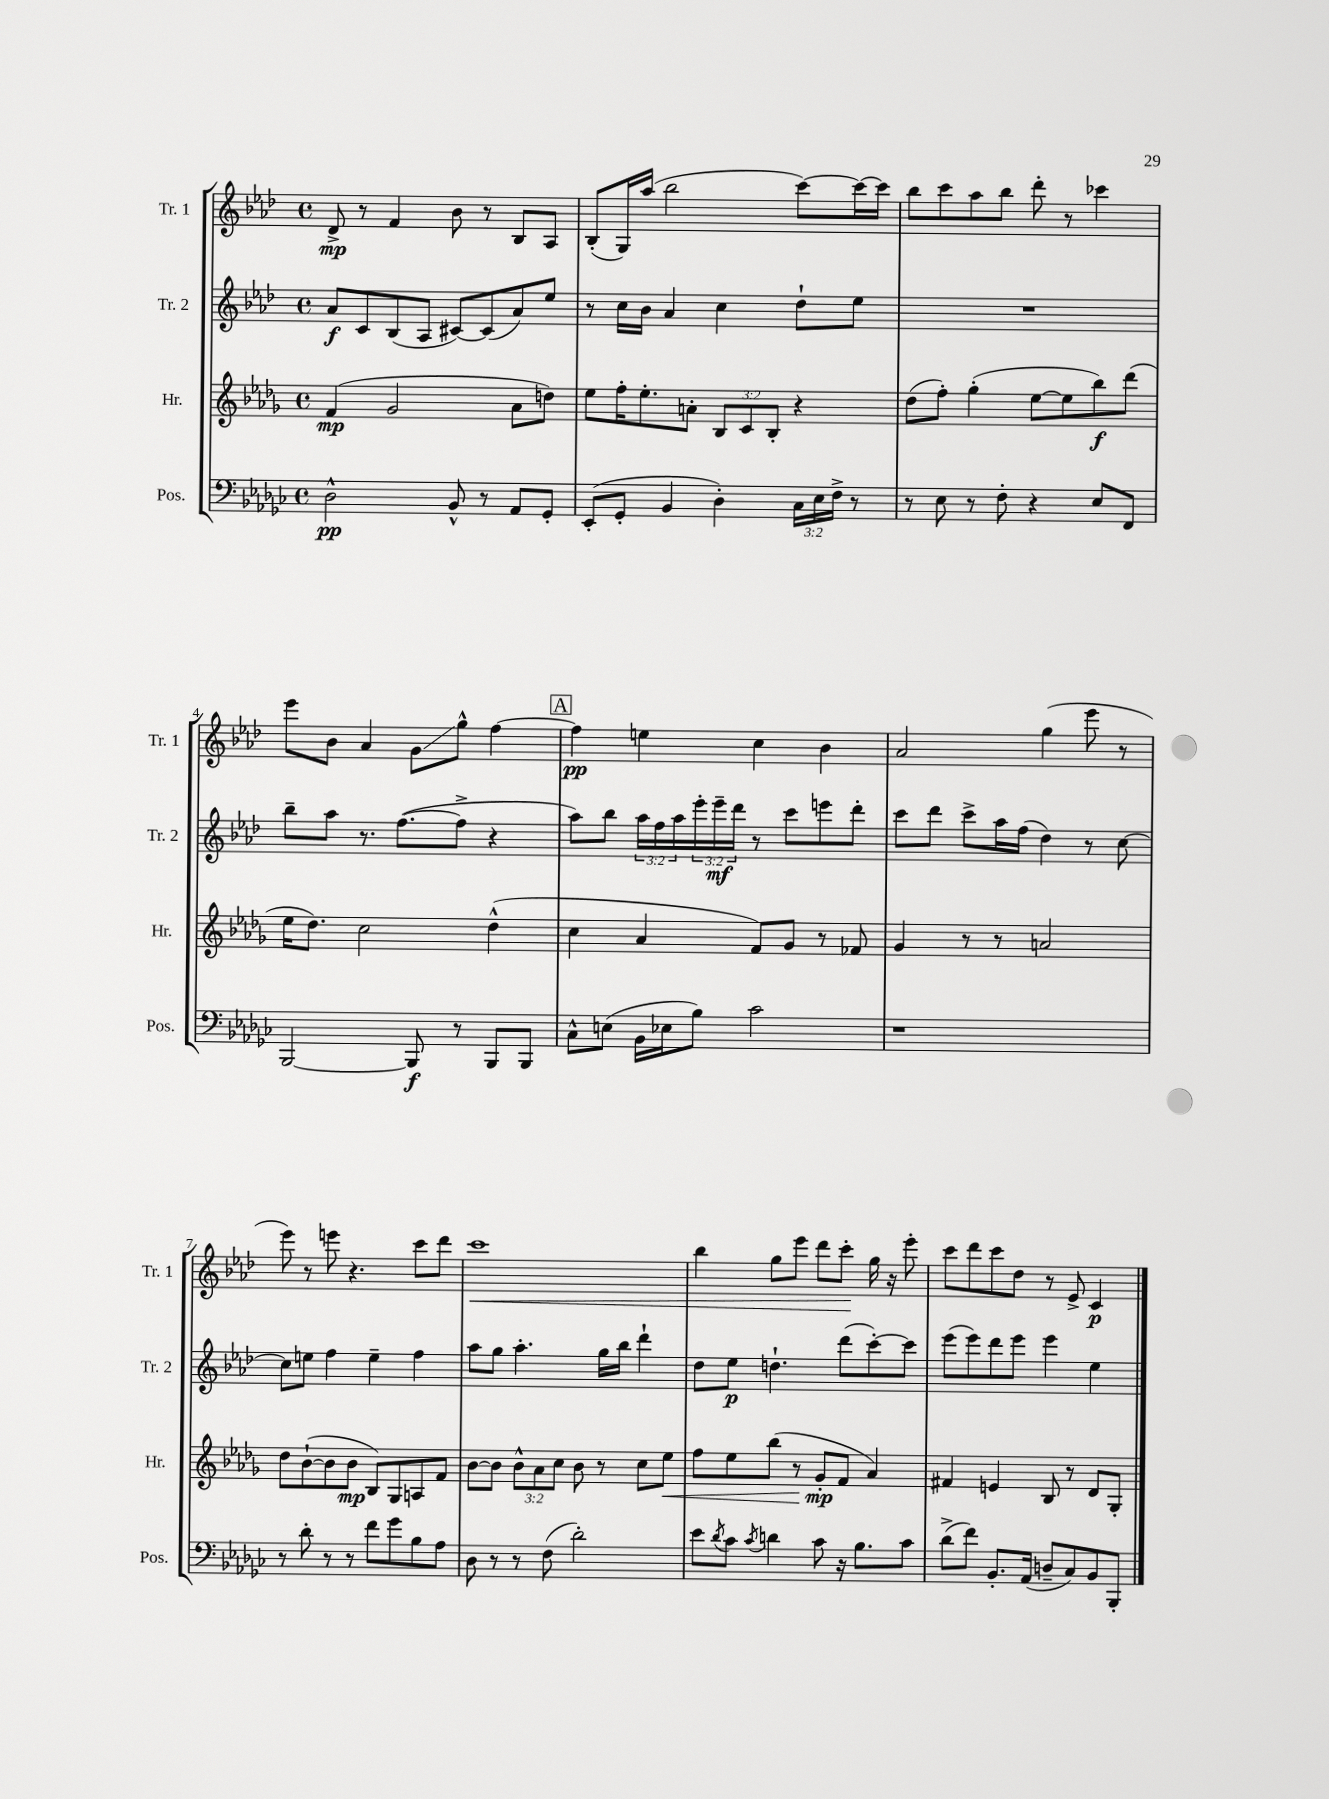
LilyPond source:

<<
\new StaffGroup <<
\new Staff = "s0" \with { instrumentName = "Tr. 1" shortInstrumentName = "Tr. 1" } {
    \clef treble \key aes \major \defaultTimeSignature \time 4/4
    des'8->\mp r8 f'4 bes'8 r8 bes8 aes8 |
    bes8-.( g16) aes''16( bes''2 c'''8~) c'''16~ c'''16 |
    bes''8 c'''8 aes''8 bes''8 des'''8-. r8 ces'''4 |
    ees'''8 bes'8 aes'4 g'8\glissando g''8-^ f''4~ |
    \mark \markup { \box "A" } f''4\pp e''4 c''4 bes'4 |
    aes'2 g''4( ees'''8 r8 |
    ees'''8) r8 e'''8 r4. c'''8 des'''8 |
    c'''1\< |
    bes''4 g''8 ees'''8 des'''8 c'''8-.\! g''16 r16 ees'''8-. |
    c'''8 des'''8 c'''8 des''8 r8 ees'8-> c'4\p \bar "|." |
}
\new Staff = "s1" \with { instrumentName = "Tr. 2" shortInstrumentName = "Tr. 2" } {
    \clef treble \key aes \major \defaultTimeSignature \time 4/4 \override Staff.TupletNumber.text = #tuplet-number::calc-fraction-text
    aes'8\f c'8 bes8( aes8 cis'8~) cis'8( aes'8) ees''8 |
    r8 c''16 bes'16 aes'4 c''4 des''8-! ees''8 |
    R1 |
    bes''8-- aes''8 r8. f''8.~( f''8-> r4 |
    \mark \markup { \box "A" } aes''8) bes''8 \tuplet 3/2 { aes''16 f''16 aes''16 } \tuplet 3/2 { ees'''16-. ees'''16--\mf des'''16 } r8 c'''8 e'''8 des'''8-. |
    c'''8 des'''8 c'''8-> aes''16 f''16( des''4) r8 c''8~ |
    c''8 e''8 f''4 e''4-- f''4 |
    aes''8 g''8 aes''4.-. g''16 bes''16 des'''4-! |
    des''8 ees''8\p d''4.-! des'''8( c'''8~-.) c'''8 |
    ees'''8( ees'''8) des'''8 ees'''8 ees'''4 ees''4 \bar "|." |
}
\new Staff = "s2" \with { instrumentName = "Hr." shortInstrumentName = "Hr." } {
    \clef treble \key des \major \defaultTimeSignature \time 4/4 \override Staff.TupletNumber.text = #tuplet-number::calc-fraction-text
    f'4\mp( ges'2 aes'8 d''8) |
    ees''8 f''16-. ees''8.-. a'8-. \tuplet 3/2 { bes8 c'8 bes8-. } r4 |
    des''8( f''8-.) ges''4-.( ees''8~ ees''8 bes''8\f) des'''8( |
    ees''16 des''8.) c''2 des''4-^( |
    \mark \markup { \box "A" } c''4 aes'4 f'8) ges'8 r8 fes'8 |
    ges'4 r8 r8 a'2 |
    des''8 bes'8~-!( bes'8 bes'8\mp bes8) ges8 a8 f'8 |
    bes'8~ bes'8 \tuplet 3/2 { bes'8-^ aes'8 c''8 } bes'8 r8 c''8 ees''8\< |
    f''8 ees''8 bes''8( r8 ges'8-.\mp\! f'8 aes'4) |
    fis'4 e'4 bes8 r8 des'8 ges8-. \bar "|." |
}
\new Staff = "s3" \with { instrumentName = "Pos." shortInstrumentName = "Pos." } {
    \clef bass \key ges \major \defaultTimeSignature \time 4/4 \override Staff.TupletNumber.text = #tuplet-number::calc-fraction-text
    des2-^\pp bes,8-^ r8 aes,8 ges,8-. |
    ees,8-.( ges,8-. bes,4 des4-.) \tuplet 3/2 { ces16 ees16 f16-> } r8 |
    r8 ees8 r8 f8-. r4 ees8 f,8 |
    bes,,2~ bes,,8\f r8 bes,,8 bes,,8 |
    \mark \markup { \box "A" } ces8-^ e8( bes,16 ees16 bes8) ces'2 |
    r1 |
    r8 des'8-. r8 r8 f'8 ges'8 bes8 aes8 |
    des8 r8 r8 f8( des'2-.) |
    ees'8 \acciaccatura { des'8 } ces'8 \acciaccatura { ces'8 } d'4 ces'8 r16 bes8. ces'8 |
    des'8->( f'8) bes,8.-. aes,16( d8-- ces8) bes,8 bes,,8-. \bar "|." |
}
>>
>>
